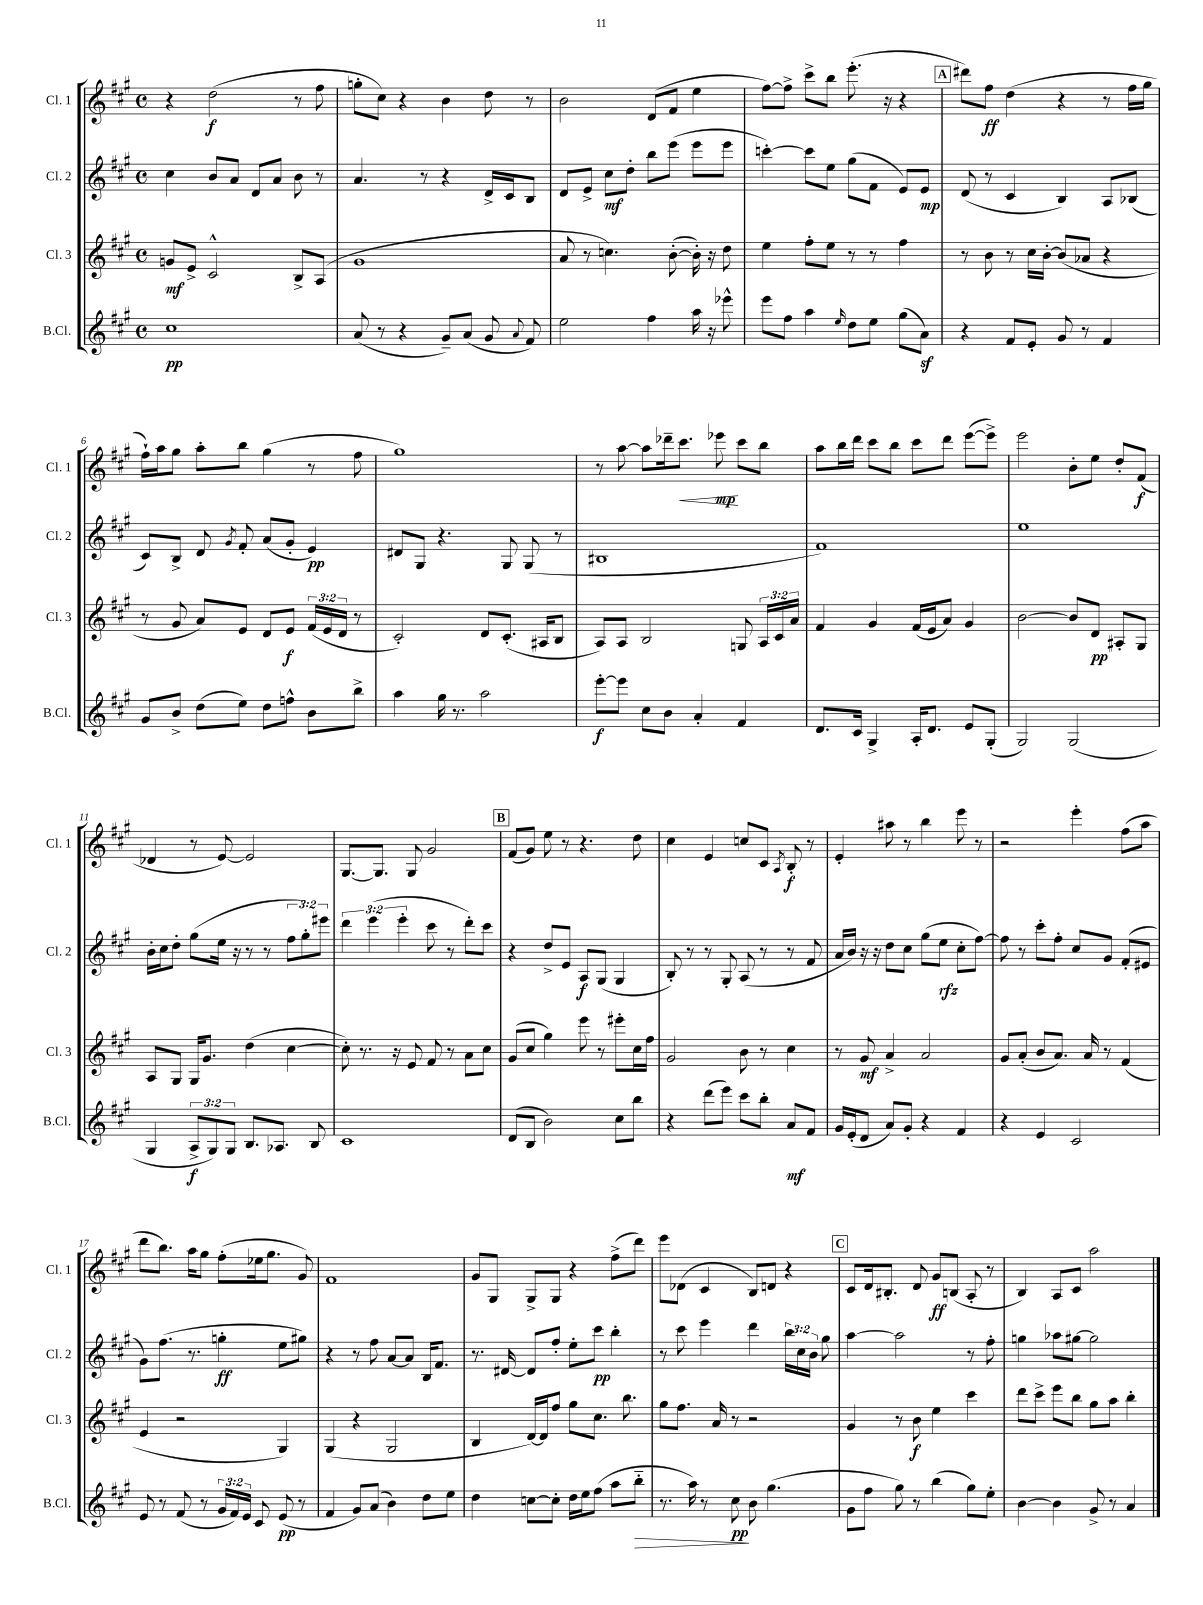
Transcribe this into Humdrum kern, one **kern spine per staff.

**kern	**kern	**kern	**kern
*staff4	*staff3	*staff2	*staff1
*clefG2	*clefG2	*clefG2	*clefG2
*k[f#c#g#]	*k[f#c#g#]	*k[f#c#g#]	*k[f#c#g#]
*M4/4	*M4/4	*M4/4	*M4/4
*met(c)	*met(c)	*met(c)	*met(c)
1cc#	8g	4cc#	4r
.	8e^	.	.
.	2c#^^	8b	(2dd
.	.	8a	.
.	.	8d	.
.	.	8a	.
.	8B^	8b	8r
.	(8A	8r	8ff#
=	=	=	=
(8a	1g#	4.a	8gg'
8r	.	.	8cc#)
4r	.	.	4r
.	.	8r	.
8g#~)	.	4r	4b
(8a	.	.	.
8g#	.	16d^	8dd
.	.	16c#	.
8qqa	.	.	.
8f#)	.	8B	8r
=	=	=	=
2ee	8a	8d	2b
.	8r	8e^	.
.	4.cc)	8cc#	.
.	.	8dd'	.
4ff#	.	8bb	(8d
.	([8b'	(8eee	8f#
16aa	16b'])	8eee	4ee
16r	16r	.	.
8eee-^^	8dd	8eee	.
=	=	=	=
8eee	4ee	[4ccc')	[8ff#)
8ff#	.	.	8ff#^]
4aa	8ff#'	8ccc]	8ccc#^
.	8ee	8ee	8bb
16qqee	.	.	.
8dd	8r	(8gg#	(8.eee'
8ee	8r	8f#	.
.	.	.	16r
(8gg#	4ff#	8e)	4r
8a)	.	8e	.
=	=	=	=
4r	8r	(8d	8ddd#)
.	8b	8r	8ff#
8f#	8r	4c#	(4dd
8e'	16cc#	.	.
.	[16b'	.	.
8g#	(8b]	4B)	4r
8r	8a-	.	.
4f#	4r	8A	8r
.	.	(8B-	16ff#
.	.	.	16gg#
=	=	=	=
8g#	8r	8c#)	16ff#`)
.	.	.	16aa
8b^	8g#	8B^	8gg#
(8dd	8a)	8d	8aa'
.	.	8qg#	.
8ee)	8e	8f#'	8bb
8dd	8d	(8a	(4gg#
8ff^^	8e	8g#'	.
8b	(24f#	4e)	8r
.	24e	.	.
.	24d	.	.
8bb^	8r	.	8ff#
=	=	=	=
4aa	2c#')	8d#	1gg#)
.	.	8G#	.
16gg#	.	4.r	.
8.r	.	.	.
2aa	8d	.	.
.	(8.c#'	8G#	.
.	.	(8G#	.
.	16A#	.	.
.	8B	8r	.
=	=	=	=
[8eee'	8A)	1B#	8r
8eee]	8A	.	[8aa
8cc#	2B	.	8aa]
8b	.	.	16ddd-~
.	.	.	8.ccc#
4a'	.	.	.
.	.	.	8eee-
4f#	8G	.	8ccc#
.	24A	.	8bb
.	24c#	.	.
.	24a	.	.
=	=	=	=
8.d	4f#	1f#)	8aa
.	.	.	16bb
16c#	.	.	16ddd
4G#^	4g#	.	8ccc#
.	.	.	8bb
16A'	(16f#	.	8ccc#
8.d	16e	.	.
.	8a)	.	8ddd
8e	4g#	.	([8eee
(8G#'	.	.	8eee^])
=	=	=	=
2G#)	[2b	1ee	2eee
(2G#	8b]	.	8b'
.	8d	.	8ee
.	8A#'	.	8dd'
.	8G#	.	(8f#
=	=	=	=
4G#	8A	16b'	4d-
.	.	16cc#	.
.	8G#	8dd'	.
12A^	16G#	(8gg#	8r
.	8.g#	.	.
12G#)	.	.	.
.	.	16ee	[8e)
12G#	.	.	.
.	.	16r	.
8.B	(4dd	8r	2e]
.	.	8r	.
8.A-	.	.	.
.	[4cc#	12ff#	.
.	.	12gg#')	.
8B	.	.	.
.	.	12eee#	.
=	=	=	=
1c#	8cc#'])	6ddd	[8.G#
.	8.r	.	.
.	.	(6eee	.
.	.	.	8.G#]
.	16r	.	.
.	.	6eee'	.
.	8e	.	8G#
.	8f#	8ccc#	2g#
.	8r	8r	.
.	8a	8ddd')	.
.	8cc#	8ccc#	.
=	=	=	=
(8d	(8g#	4r	(8f#
8B	8cc#	.	8g#)
2b)	4gg#)	8dd^	8ee
.	.	8e	8r
.	8eee	8A	4.r
.	8r	(8G#	.
8cc#	8eee#'	4G#	.
8bb	16cc#	.	8dd
.	16ff#	.	.
=	=	=	=
4r	2g#	8B')	4cc#
.	.	8r	.
(8ddd	.	8r	4e
8eee)	.	8G#'	.
8ccc#	8b	(8A	8cc
8bb'	8r	8r	8c#
.	.	.	8qA
8a	4cc#	8r	8B'
8f#	.	8f#	8r
=	=	=	=
16g#	8r	16a	4e'
(16e'	.	16b)	.
8d	8g#	16r	.
.	.	16r	.
8a)	4a^	8dd	8aa#
8g#'	.	8cc#	8r
4r	2a	(8gg#	4bb
.	.	8ee	.
4f#	.	8cc#'	8eee
.	.	[8ff#)	8r
=	=	=	=
4r	8g#	8ff#]	2r
.	(8a'	8r	.
4e	8b	8ccc#'	.
.	8.a)	8ff#'	.
2c#	.	8cc#	4eee'
.	16a	.	.
.	8r	8g#	.
.	(4f#	(8f#'	(8ff#
.	.	8e#	8aa
=	=	=	=
8e	4e	8g#)	8ddd
8r	.	(8.ff#	8.bb)
(8f#	2r	.	.
.	.	8.r	16aa
8r	.	.	8gg#
24g#	.	4gg'	(8ff#'
24f#)	.	.	.
24e	.	.	.
8c#	.	.	16ee-
.	.	.	8.gg#
(8e	4G#)	8ee	.
8r	.	8gg#)	8g#)
=	=	=	=
4f#	(4G#	4r	1f#
8g#)	4r	8r	.
(8a	.	8ff#	.
4b)	2G#	[8a	.
.	.	8a]	.
8dd	.	16B	.
.	.	8.f#	.
8ee	.	.	.
=	=	=	=
4dd	4B	8.r	8g#
.	.	.	8G#
.	.	[16d#	.
[8cc	[16d)	8d#]	8G#^
.	16d]	.	.
8cc']	8ff#	8ff#'	8G#
16dd	8gg#	8ee'	4r
16ee	.	.	.
(8ff#	8.cc#	8ccc#	.
8aa	.	4bb'	(8ff#^
.	8.bb	.	.
8bb'~	.	.	8ddd)
=	=	=	=
8.r	8gg#	8r	8eee
.	8.ff#	8ccc#	(8d-
16aa)	.	.	.
8r	.	4eee	4c#
.	16a	.	.
8cc#	8r	.	.
8b	2r	4ddd	8B)
(4.gg#	.	.	8d
.	.	24bb	4r
.	.	24cc#	.
.	.	24b	.
.	.	8gg#	.
=	=	=	=
8g#	4g#	[4aa	8c#
8ff#	.	.	16d
.	.	.	8.B#'
8gg#)	8r	2aa]	.
8r	8b	.	8d
(4bb	4ee	.	8g#
.	.	.	(8B
8gg#)	4ccc#	8r	8A'
8ee'	.	8ff#'	8r
=	=	=	=
[4b	8ddd	4gg	4B)
.	8ccc#^	.	.
4b]	8eee	8aa-	8A
.	8bb	[8gg#	8c#
8g#^	8gg#	2gg#]	2aa
8r	8aa	.	.
4a	4bb'	.	.
==	==	==	==
*-	*-	*-	*-
